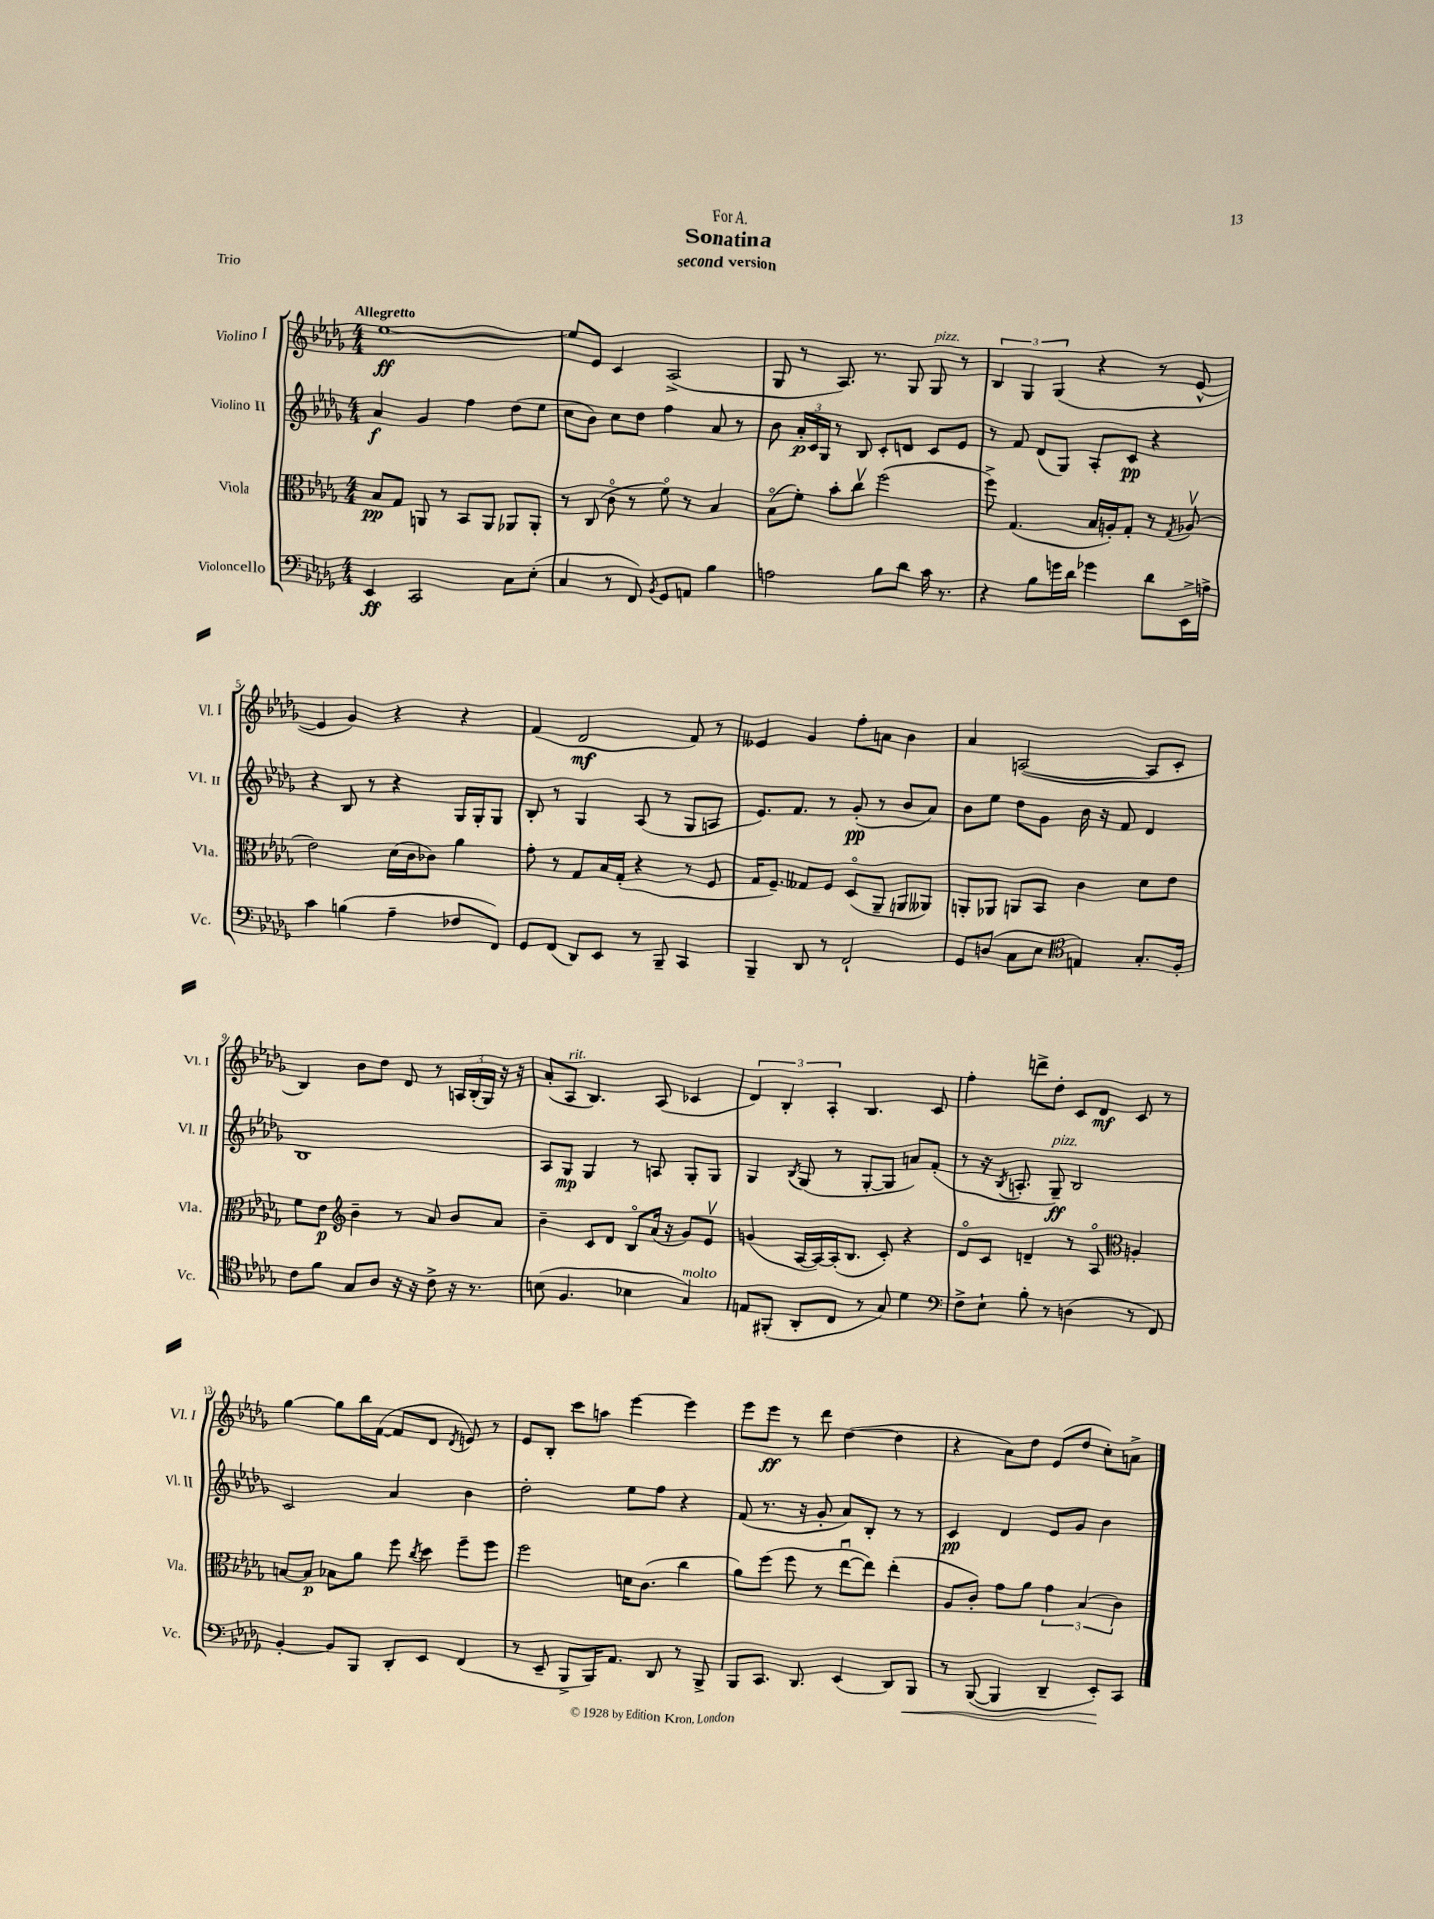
\header { title = "Sonatina" subtitle = "second version" dedication = "For A." piece = "Trio" }
<<
\new StaffGroup <<
\new Staff = "s0" \with { instrumentName = "Violino I" shortInstrumentName = "Vl. I" } {
    \clef treble \key des \major \numericTimeSignature \time 4/4 \tempo "Allegretto"
    \autoBeamOff ees''1~\ff |
    ees''8[ ees'8] c'4 aes2->( |
    ges8 r8 aes8.) r8. ges8 ges8^\markup { \italic "pizz." } r8 |
    \tuplet 3/2 { bes4 ges4 ges4( } r4 r8 ees'8~-^ |
    ees'4 ges'4) r4 r4 |
    f'4( des'2\mf f'8) r8 |
    eeses'4 ges'4 f''8[-. a'8] bes'4 |
    aes'4 a2~( a8[ c'8]-. |
    bes4) bes'8[ des''8] des'8 r8 \tuplet 3/2 { a16[ bes16-.( ges16]) } r16 r16 |
    aes'8[-.( aes8]^\markup { \italic "rit." } bes4.) aes8( ces'4 |
    \tuplet 3/2 { des'4) bes4-. aes4-. } bes4. c'8 |
    f''4-. d'''8[-> des''8]-. c'8[ des'8]\mf c'8 r8 |
    ges''4~ ges''8[ bes''16 f'16]~( f'8[ des'8] \acciaccatura { des'8 } e'8) r8 |
    ees'8[ bes8]-. c'''8[ a''8] ees'''4~ ees'''4 |
    ees'''8[ ees'''8]\ff r8 des'''8 des''4~( des''4 |
    r4 aes'8[) des''8] ees'8[( des''8] c''8[-.) a'8]-> \bar "|." |
}
\new Staff = "s1" \with { instrumentName = "Violino II" shortInstrumentName = "Vl. II" } {
    \clef treble \key des \major \numericTimeSignature \time 4/4
    \autoBeamOff aes'4\f ges'4 f''4 des''8[( ees''8] |
    c''8[ bes'8]) c''8[ des''8] f''4 aes'8 r8 |
    bes'8 \tuplet 3/2 { aes'16[-.\p c'16 ges16] } r8 bes8 c'8[-. d'8] c'8[ ees'8] |
    r8 f'8 des'8[( ges8]) aes8[-. c'8]\pp r4 |
    r4 bes8 r8 r4 ges16[ ges16-. ges8] |
    bes8-. r8 ges4 aes8( r8 ges8[ a8] |
    ees'8.[) f'8.] r8 ges'8-.\pp( r8 bes'8[ aes'8]) |
    bes'8[ ees''8] des''8[ ges'8] bes'16 r16 f'8 des'4 |
    bes1 |
    aes8[ ges8]\mp ges4 r8 a8 ges8[-. ges8] |
    ges4 \acciaccatura { bes8 } ges8( r8 ges8[~-. ges8] a'8[) f'8]-.( |
    r8 r16 \acciaccatura { bes8 } a8.-. ges8--\ff^\markup { \italic "pizz." }) bes2 |
    c'2 aes'4 bes'4 |
    des''2-. ees''8[ f''8] r4 |
    f'8( r8. r16 ges'8-. aes'8[) bes8]-. r8 r8 |
    c'4\pp des'4 ees'8[ ges'8] bes'4 \bar "|." |
}
\new Staff = "s2" \with { instrumentName = "Viola" shortInstrumentName = "Vla." } {
    \clef alto \key des \major \numericTimeSignature \time 4/4
    \autoBeamOff bes8[\pp ges8] a,8 r8 bes,8[ a,8] aes,8[ aes,8]-. |
    r8 c8( c'8\flageolet r8 f'8\flageolet) r8 bes4 |
    bes8[\flageolet( f'8]-.) bes'8[-. c''8]\upbow f''2( |
    f''8->) ges4.( bes16[ a16-.) ges8]-. r8 \acciaccatura { ges8 } aes8\upbow( |
    ees'2) des'16[( c'16 ces'8]) aes'4 |
    ges'8-. r8 ges8[ bes16 ges16]-.( r4 r8 f8 |
    ges16[ f8.]--) geses8[ f8] des8[\flageolet( aes,8]-- a,8[ aeses,8]) |
    a,8[-. aes,8] a,8[ bes,8] c'4 des'8[ ees'8] |
    f'8[ ees'8]\p \clef treble bes'4-- r8 aes'8 bes'8[ aes'8] |
    bes'4-- c'8[ des'8] bes8[\flageolet aes'16]( r16 ges'8[) ees'8]\upbow |
    g'4( aes16[~ aes16~) aes16-.( bes8.] c'8-.) r4 |
    des'8[\flageolet c'8] d'4-- r8 aes8\flageolet \clef alto a4-. |
    b8[~ b8]\p bes8[ aes'8] f''8 \acciaccatura { c''8 } des''8 f''8[-- f''8] |
    f''2 d'16[ c'8.]( c''4 |
    aes'8[) f''8]( f''8 r8 ees''8[~\downbow ees''8]) ees''4-.( |
    aes8[ c'8]-.) ges'8[ aes'8] \tuplet 3/2 { ges'4 bes4( c'4) } \bar "|." |
}
\new Staff = "s3" \with { instrumentName = "Violoncello" shortInstrumentName = "Vc." } {
    \clef bass \key des \major \numericTimeSignature \time 4/4
    \autoBeamOff ees,4\ff c,2 c8[ ees8]-.( |
    c4 r8 f,8) \acciaccatura { bes,8 } ges,8[ a,8] bes4 |
    a2 bes8[ des'8] c'16 r8. |
    r4 bes8[ g'16 des'16] ges'4 des'8[ ees,16-> a16]-> |
    c'4 b4( aes4-- fes8[ f,8]) |
    ges,8[ f,8]( des,8[) ees,8] r8 bes,,8-- c,4 |
    bes,,4-- des,8 r8 f,2-! |
    ges,8[ d8]( c8[ ees8] \clef tenor e4) ges8.[-. f16]-. |
    c'8[ f'8] ges8[ aes8] r16 r16 c'8-> r16 r8. |
    b8( f4. bes4 ges4^\markup { \italic "molto" }) |
    e8[ fis,8]-.( aes,8[-. c8] r8 ges8) des'4 |
    \clef bass f8[-> ees8]-! bes8-. r8 d4( r8 f,8) |
    bes,4~-. bes,8[ bes,,8] des,8[-. ees,8] f,4( |
    r8 ees,8-- bes,,8[-> bes,,16) aes,8.] des,8 r8 bes,,8-> |
    bes,,8[ c,8.] des,8. ees,4( des,8[) bes,,8]\< |
    r8 bes,,8~( bes,,4 des,4-- ees,8[-.\!) c,8] \bar "|." |
}
>>
>>
